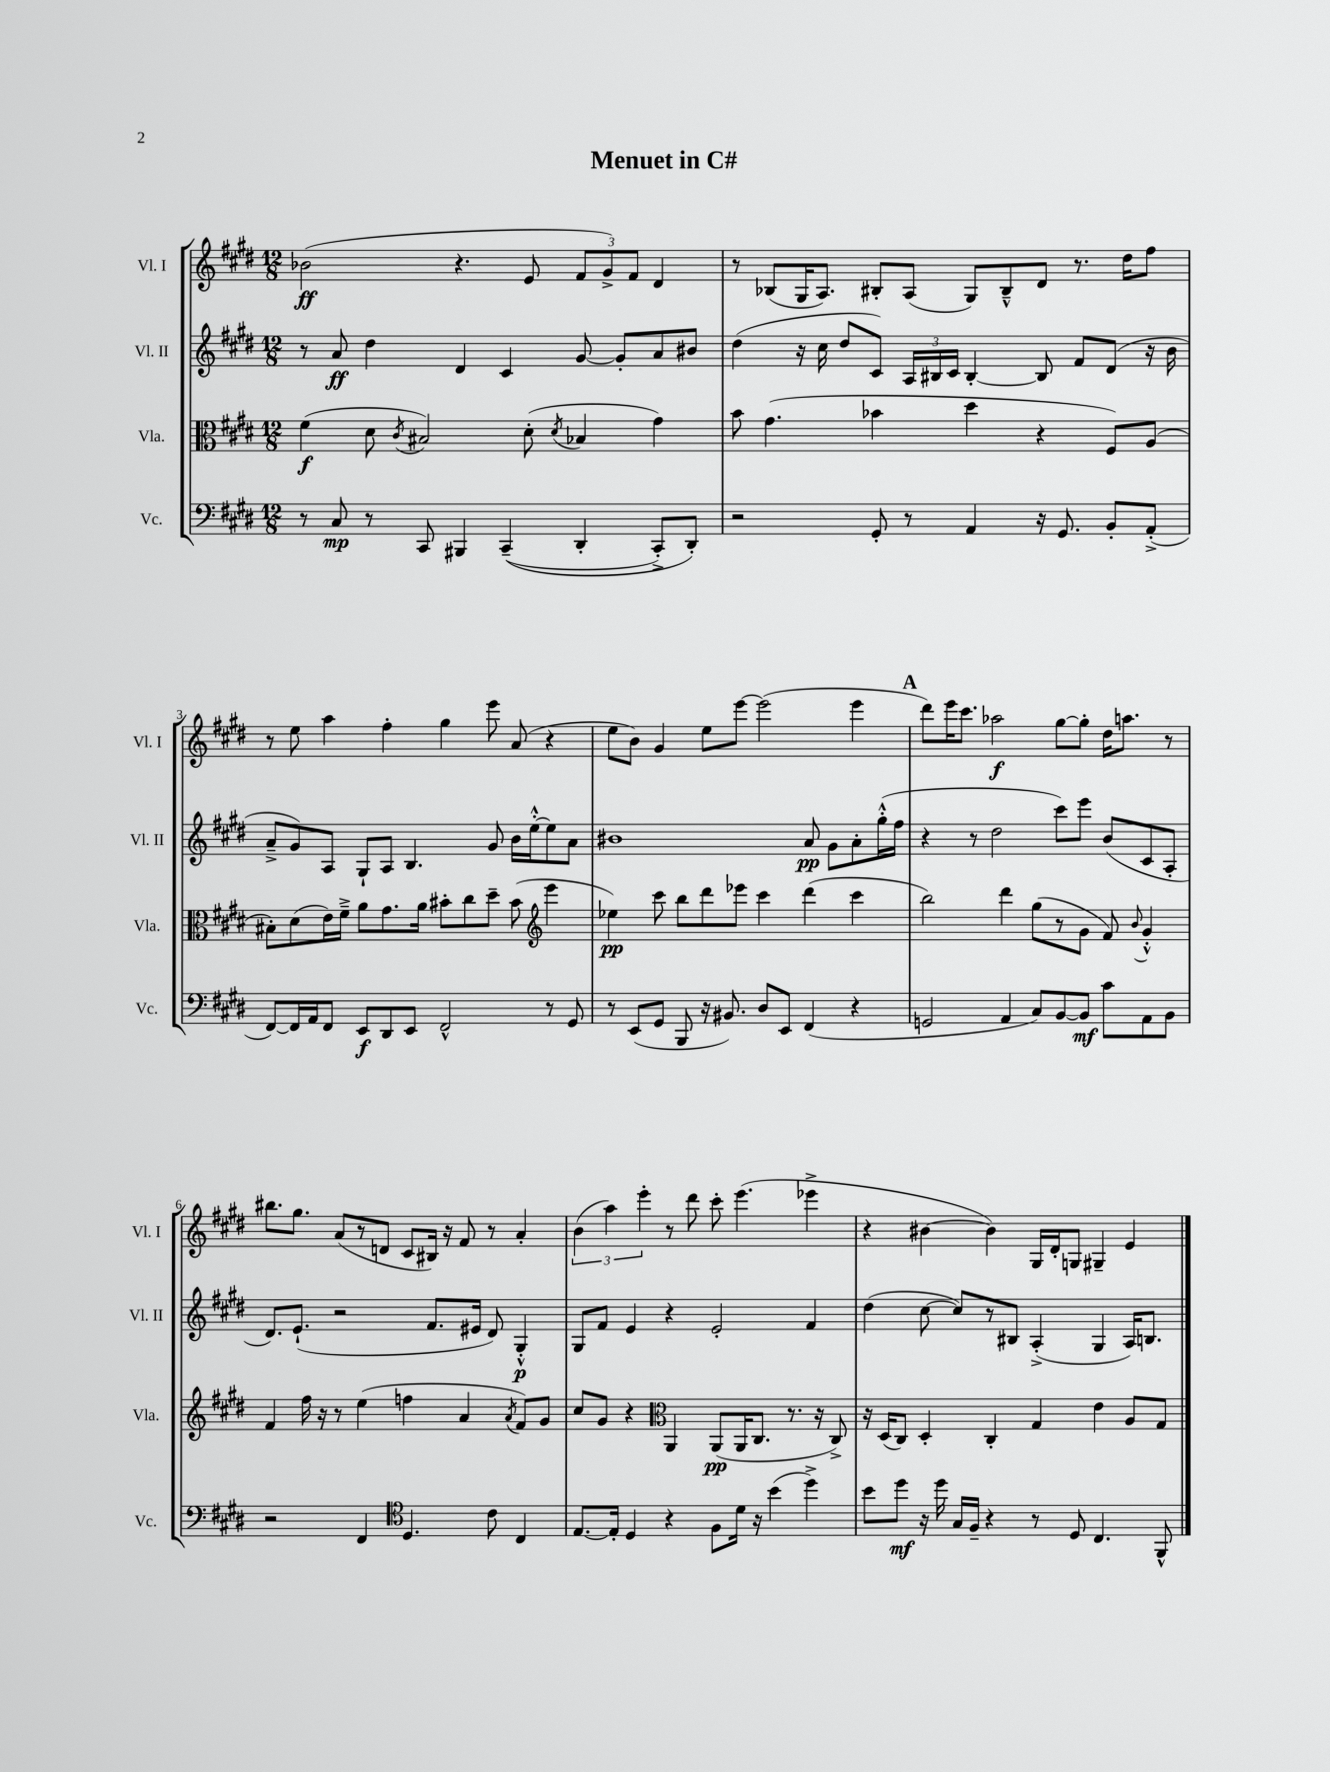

**kern	**kern	**kern	**kern
*staff4	*staff3	*staff2	*staff1
*clefF4	*clefC3	*clefG2	*clefG2
*k[f#c#g#d#]	*k[f#c#g#d#]	*k[f#c#g#d#]	*k[f#c#g#d#]
*M12/8	*M12/8	*M12/8	*M12/8
8r	(4f#	8r	(2b-
8C#	.	8a	.
8r	8d#	4dd#	.
.	8qc#	.	.
8CC#	2B#)	.	.
4BBB#	.	4d#	4.r
&((4CC#~	.	4c#	.
.	(8d#'	.	8e
.	8qd#	.	.
4DD#'	4B-	[8g#	12f#
.	.	.	12g#^)
.	.	8g#']	.
.	.	.	12f#
8CC#'^)	4g#)	8a	4d#
8DD#'&)	.	8b#	.
=	=	=	=
2r	8b	(4dd#	8r
.	(4.g#	.	(8B-
.	.	16r	16G#
.	.	16cc#	8.A)
.	.	8dd#	.
8GG#'	4b-	8c#)	8B#'
8r	.	24A	(8A
.	.	24B#	.
.	.	24c#	.
4AA	4dd#	[4B#'	8G#)
.	.	.	8B#~^^
16r	4r	8B#]	8d#
8.GG#	.	.	.
.	.	8f#	8.r
8BB'	8F#)	(8d#	.
.	.	.	16dd#
(8AA'^	(8A	16r	8ff#
.	.	16b	.
=	=	=	=
[8FF#)	8B#')	8a~^	8r
16FF#]	(8d#	8g#)	8ee
16AA	.	.	.
8FF#	16e)	8A	4aa
.	16f#~^	.	.
8EE	8a	8G#`	.
8DD#	8.g#	8A	4ff#'
8EE	.	4.B	.
.	16a	.	.
2FF#^^	8b#'	.	4gg#
.	8cc#	.	.
.	8dd#~	8g#	8eee
.	(8b#	16b	(8a
.	.	[16ee'^^	.
*	*clefG2	*	*
8r	4eee	8ee]	4r
8GG#	.	8a	.
=	=	=	=
8r	4ee-)	1b#	8ee
(8EE	.	.	8b)
8GG#	8ccc#	.	4g#
8BBB	8bb	.	.
16r	8ddd#	.	8ee
8.BB#)	.	.	.
.	8eee-	.	[8eee
8D#	4ccc#	.	(2eee]
8EE	.	.	.
(4FF#	(4ddd#	8a	.
.	.	8g#	.
4r	4ccc#	8a'	4eee
.	.	(16gg#'^^	.
.	.	16ff#	.
=	=	=	=
2GG	2bb)	4r	8ddd#)
.	.	.	16eee
.	.	.	8.ccc#
.	.	8r	.
.	.	2dd#	2aa-
4AA	4ddd#	.	.
8C#)	(8gg#	.	.
[8BB	8r	8ccc#)	[8gg#
8BB]	8g#	8eee	8gg#']
8c#	8f#)	(8b	16dd#
.	.	.	8.aa
.	8qqb	.	.
8AA	4g#'^^	8c#	.
8BB	.	8A'	8r
=	=	=	=
2r	4f#	8.d#)	8.bb#
.	.	(8.e`	8.gg#
.	16ff#	.	.
.	16r	.	.
.	8r	2r	(8a
4FF#	(4ee	.	8r
.	.	.	8d
*clefC4	*	*	*
4.D#	4ff	.	8c#
.	.	8.f#	16B#)
.	.	.	16r
.	4a	.	8f#
.	.	16e#	.
8c#	.	8d#)	8r
.	8qa	.	.
4C#	8f#)	4G#'^^	4a'
.	8g#	.	.
=	=	=	=
[8.E	8cc#	8G#	(6b
.	8g#	8f#	.
.	.	.	6aa)
16E']	.	.	.
4D#	4r	4e	.
.	.	.	6eee'
*	*clefC3	*	*
4r	4AA	4r	8r
.	.	.	8ddd#
8F#	(8AA	2e'	8ccc#'
16d#	16AA	.	(4.eee
16r	8.C#	.	.
(4b	.	.	.
.	8.r	.	.
4dd#^)	.	4f#	4eee-^
.	16r	.	.
.	8C#^)	.	.
=	=	=	=
8b	16r	(4dd#	4r
.	(16D#	.	.
8dd#	8C#)	.	.
16r	4D#'	[8cc#	[4b#
16dd#	.	.	.
16G#	.	8cc#])	.
16F#~	.	.	.
4r	4C#'	8r	4b#])
.	.	8B#	.
8r	4G#	(4A'^	16G#
.	.	.	16d#'
8D#	.	.	8G
4.C#	4e	4G#	4G#~
.	8A	16A)	4e
.	.	8.B	.
8FF#^^	8G#	.	.
==	==	==	==
*-	*-	*-	*-
